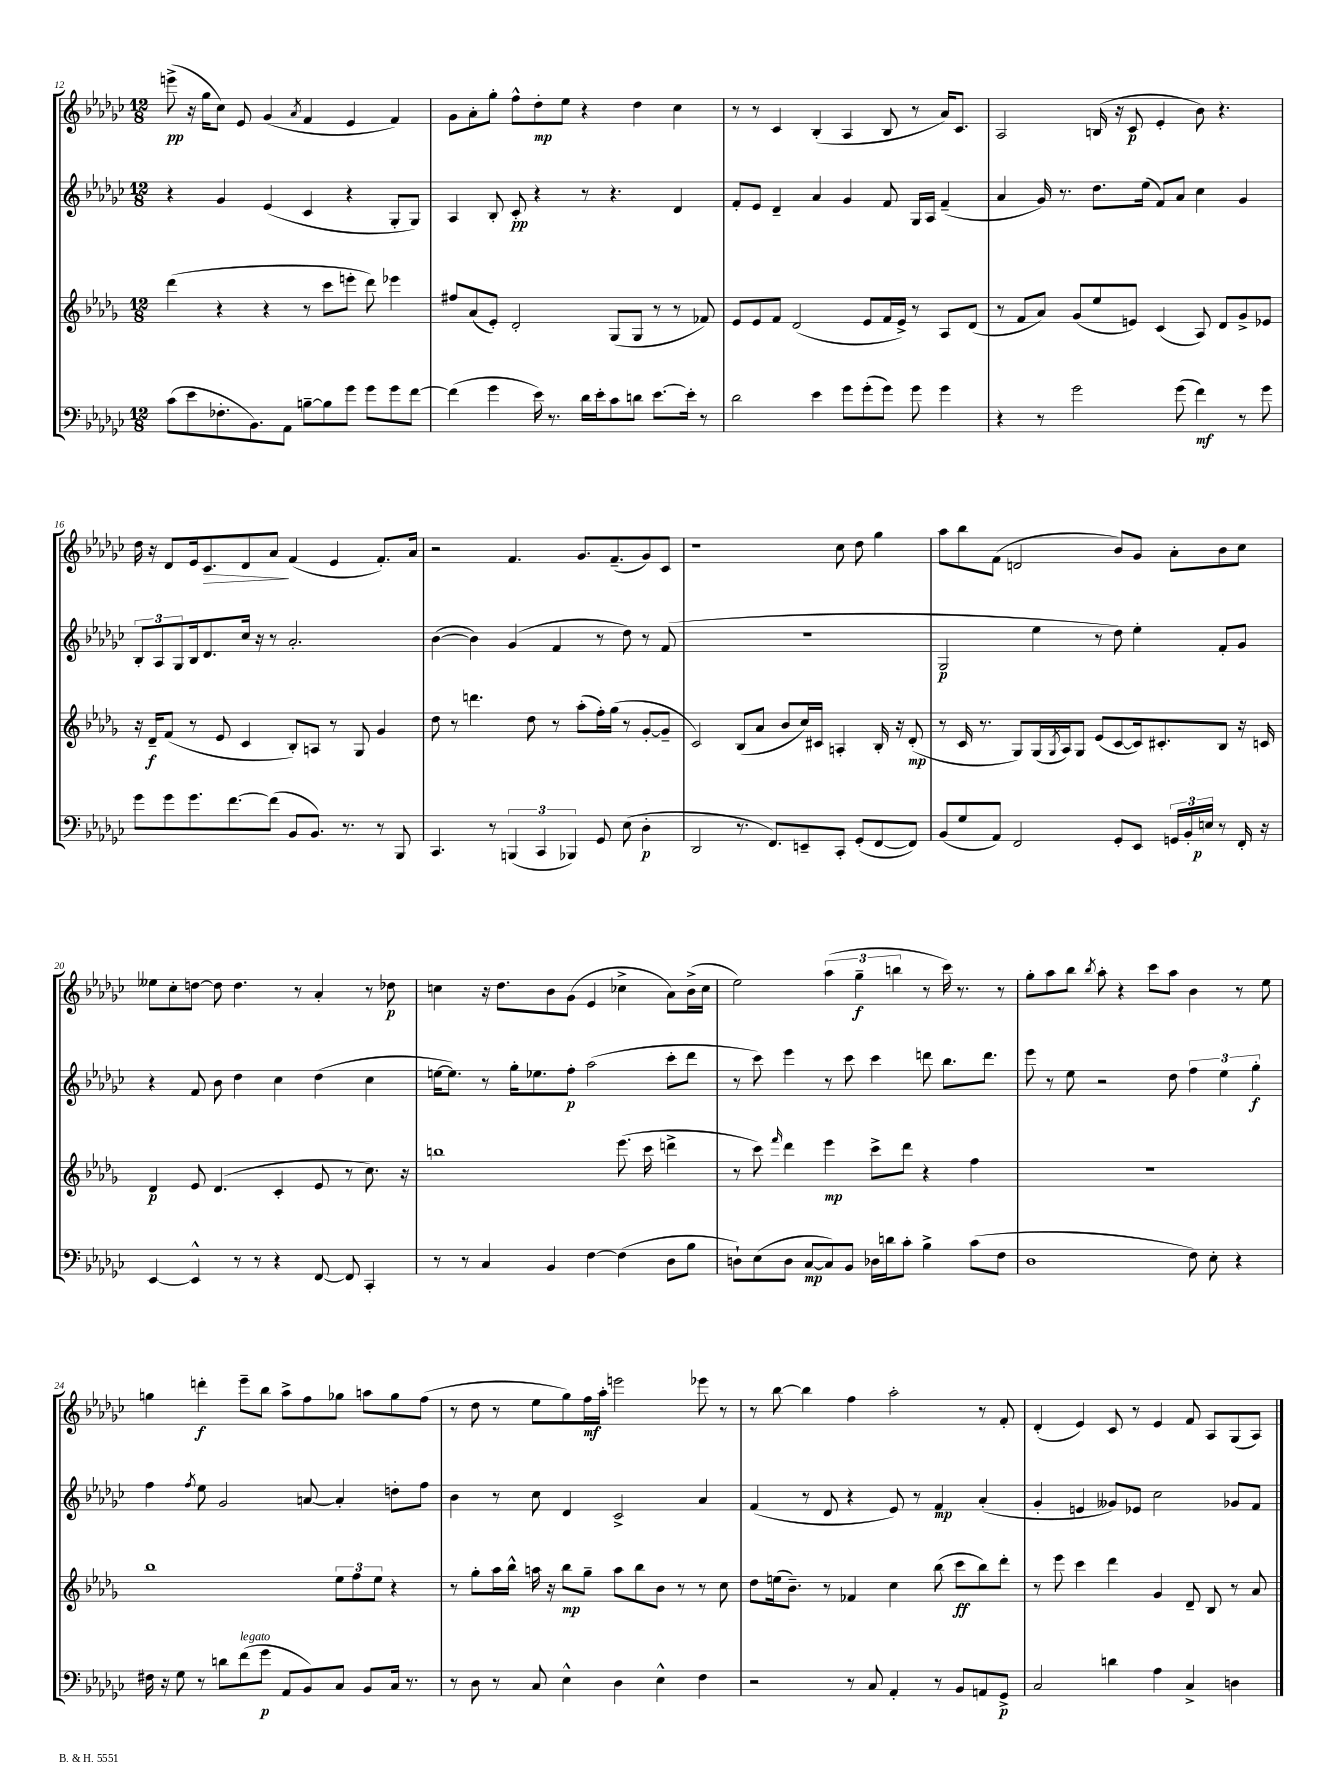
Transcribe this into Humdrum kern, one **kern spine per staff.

**kern	**dynam	**kern	**dynam	**kern	**dynam	**kern	**dynam
*part4	*part4	*part3	*part3	*part2	*part2	*part1	*part1
*staff4	*staff4	*staff3	*staff3	*staff2	*staff2	*staff1	*staff1
*clefF4	*	*clefG2	*	*clefG2	*	*clefG2	*
*k[b-e-a-d-g-c-]	*	*k[b-e-a-d-g-]	*	*k[b-e-a-d-g-c-]	*	*k[b-e-a-d-g-c-]	*
*M12/8	*	*M12/8	*	*M12/8	*	*M12/8	*
=12	=12	=12	=12	=12	=12	=12	=12
(8c-\L	.	(4ddd-\	.	4r	.	(8eeen^\	pp
8e-\	.	.	.	.	.	16r	.
.	.	.	.	.	.	16gg-\KL	.
8.F-X'\	.	4r	.	4g-/	.	8cc-\J)	.
.	.	.	.	.	.	8e-/	.
8.BB-\)	.	.	.	.	.	.	.
.	.	4r	.	(4e-/	.	(4g-/	.
8AA-\J	.	.	.	.	.	.	.
.	.	.	.	.	.	8qa-/	.
[8Bn~\L	.	8r	.	4c-/	.	4f/	.
8B\]	.	8ccc\L	.	.	.	.	.
8g-\J	.	8eeen'\J	.	4r	.	4e-/	.
8g-\L	.	8ddd-\)	.	.	.	.	.
8g-\	.	4eee-X\	.	8G-'/L	.	4f/)	.
[8f\J	.	.	.	8G-/J)	.	.	.
=13	=13	=13	=13	=13	=13	=13	=13
(4f\]	.	8ff#X/L	.	4A-/	.	8g-\L	.
.	.	(8a-/	.	.	.	8a-'\	.
4g-\	.	8e-'/J)	.	8B-'/	.	8gg-'\J	.
.	.	2d-'/	.	8c-'/	pp	8ff^^\L	.
16e-\)	.	.	.	4r	.	8dd-'\	mp
8.r	.	.	.	.	.	.	.
.	.	.	.	.	.	8ee-\J	.
16d-\LL	.	.	.	8r	.	4r	.
16e-'\J	.	.	.	.	.	.	.
8c-\	.	(8G-/L	.	4.r	.	.	.
8dn\J	.	8G-/J	.	.	.	4dd-\	.
[8.e-\L	.	8r	.	.	.	.	.
.	.	8r	.	4d-/	.	4cc-\	.
16e-'\Jk]	.	.	.	.	.	.	.
8r	.	8f-X/)	.	.	.	.	.
=14	=14	=14	=14	=14	=14	=14	=14
2d-\	.	8e-/L	.	8f'/L	.	8r	.
.	.	8e-/	.	8e-/J	.	8r	.
.	.	8f/J	.	4d-~/	.	4c-/	.
.	.	(2d-/	.	.	.	.	.
4e-\	.	.	.	4a-/	.	(4B-'/	.
8g-\L	.	.	.	4g-/	.	4A-/	.
(8g-'\	.	8e-/L	.	.	.	.	.
8g-\J)	.	16f/L	.	8f/	.	8B-/	.
.	.	16e-^/JJ)	.	.	.	.	.
8g-\	.	8r	.	16G-/LL	.	8r	.
.	.	.	.	16A-/JJ	.	.	.
4g-\	.	8A-/L	.	(4f~/	.	16a-/KL)	.
.	.	.	.	.	.	8.c-/J	.
.	.	(8d-/J	.	.	.	.	.
=15	=15	=15	=15	=15	=15	=15	=15
4r	.	8r	.	4a-/	.	2A-/	.
.	.	8f/L	.	.	.	.	.
8r	.	8a-/J)	.	16g-/)	.	.	.
.	.	.	.	8.r	.	.	.
2g-\	.	(8g-/L	.	.	.	.	.
.	.	8ee-/	.	8.dd-\L	.	(16Bn/	.
.	.	.	.	.	.	16r	.
.	.	8en/J)	.	.	.	8c-/	p
.	.	.	.	(16ee-\Jk	.	.	.
.	.	(4c/	.	8f/L)	.	4e-'/	.
(8g-\	.	.	.	8a-/J	.	.	.
4f\)	mf	8A-/)	.	4cc-\	.	8b-\)	.
.	.	8d-/L	.	.	.	4.r	.
8r	.	8g-^/	.	4g-/	.	.	.
8g-\	.	8e-X/J	.	.	.	.	.
!!LO:LB:g=z
=16	=16	=16	=16	=16	=16	=16	=16
8g-\L	.	16r	.	12B-'/L	.	16dd-\	.
.	.	16d-~/KL	f	.	.	16r	.
.	.	.	.	12A-/	.	.	.
8g-\	.	(8f/J	.	.	.	8d-/L	.
.	.	.	.	12G-/	.	.	.
8.g-\	.	8r	.	16B-/k	.	16e-/k	.
!	!	!	!	!	!	!	!LO:HP:b
.	.	.	.	8.d-/	.	8.c-/	>
.	.	8e-/	.	.	.	.	.
[8.f\	.	.	.	.	.	.	.
.	.	4c/	.	16cc-/Jk	.	8d-/	.
.	.	.	.	16r	.	.	.
(8f\J]	.	.	.	8r	.	8a-/J	.
8BB-/L	.	8B-'/L)	.	2.a-'/	.	(4f/	]
8.BB-/J)	.	8An/J	.	.	.	.	.
.	.	8r	.	.	.	4e-/	.
8.r	.	.	.	.	.	.	.
.	.	8G-/	.	.	.	.	.
8r	.	4g-/	.	.	.	8.f'/L)	.
8BBB-/	.	.	.	.	.	.	.
.	.	.	.	.	.	16a-/Jk	.
=17	=17	=17	=17	=17	=17	=17	=17
4.CC-/	.	8dd-\	.	([4b-\	.	2r	.
.	.	8r	.	.	.	.	.
.	.	4.dddn\	.	4b-\])	.	.	.
8r	.	.	.	.	.	.	.
(6BBBn/	.	.	.	(4g-/	.	4.f/	.
.	.	8dd-\	.	.	.	.	.
6CC-/	.	.	.	.	.	.	.
.	.	8r	.	4f/	.	.	.
6BBB-X/)	.	.	.	.	.	.	.
.	.	(8aa-'\L	.	.	.	8.g-/L	.
8GG-/	.	16ff'\L)	.	8r	.	.	.
.	.	(16gg-\JJ	.	.	.	(8.f~/	.
(8E-\	.	8r	.	8dd-\)	.	.	.
4D-'\	p	[8g-'/L	.	8r	.	8g-/)	.
.	.	8g-~/J]	.	(8f/	.	8c-/J	.
=18	=18	=18	=18	=18	=18	=18	=18
2DD-/	.	2c/)	.	1.r	.	1r	.
8.r	.	(8B-/L	.	.	.	.	.
.	.	8a-/J	.	.	.	.	.
8.FF/L)	.	.	.	.	.	.	.
.	.	8b-/L	.	.	.	.	.
8EEn~/	.	16cc/L)	.	.	.	.	.
.	.	16c#X/JJ	.	.	.	.	.
8CC-'/J	.	4An'/	.	.	.	8cc-\	.
(8GG-'/L	.	.	.	.	.	8dd-\	.
[8FF/	.	16B-'/	.	.	.	4gg-\	.
.	.	16r	.	.	.	.	.
8FF/J])	.	(8d-'/	mp	.	.	.	.
=19	=19	=19	=19	=19	=19	=19	=19
(8BB-/L	.	8r	.	2G-/	p	8aa-\L	.
8G-/	.	16c/	.	.	.	8bb-\	.
.	.	8.r	.	.	.	.	.
8AA-/J)	.	.	.	.	.	(8f\J	.
2FF/	.	8G-/L)	.	.	.	2dn/	.
.	.	(16G-/L	.	4ee-\	.	.	.
.	.	8qG-/	.	.	.	.	.
.	.	16A-/J)	.	.	.	.	.
.	.	8G-/J	.	.	.	.	.
.	.	(8e-/L	.	8r	.	.	.
8GG-'/L	.	[8c/	.	8dd-\)	.	8b-/L)	.
8EE-/J	.	16c/k])	.	4ee-'\	.	8g-/J	.
.	.	8.c#X'/	.	.	.	.	.
24GGn/LL	.	.	.	.	.	8a-'\L	.
24BB-'/	.	.	.	.	.	.	.
24En/JJ	p	.	.	.	.	.	.
8r	.	8B-/J	.	8f'/L	.	8b-\	.
16FF'/	.	16r	.	8g-/J	.	8cc-\J	.
16r	.	16cn/	.	.	.	.	.
!!LO:LB:g=z
=20	=20	=20	=20	=20	=20	=20	=20
[4EE-/	.	4d-/	p	4r	.	8ee--X\L	.
.	.	.	.	.	.	8cc-'\	.
4EE-^^/]	.	8e-/	.	8f/	.	[8ddn\J	.
.	.	(4.d-/	.	8b-\	.	8dd\]	.
8r	.	.	.	4dd-\	.	4.dd\	.
8r	.	.	.	.	.	.	.
4r	.	4c'/	.	4cc-\	.	.	.
.	.	.	.	.	.	8r	.
[8FF/	.	8e-/	.	(4dd-\	.	4a-'/	.
8FF/]	.	8r	.	.	.	.	.
4CC-'/	.	8.cc\)	.	4cc-\	.	8r	.
.	.	.	.	.	.	8dd-X\	p
.	.	16r	.	.	.	.	.
=21	=21	=21	=21	=21	=21	=21	=21
8r	.	1bbn	.	[16een\KL	.	4ccn\	.
.	.	.	.	8.ee\J])	.	.	.
8r	.	.	.	.	.	.	.
4C-/	.	.	.	8r	.	16r	.
.	.	.	.	.	.	8.dd-\L	.
.	.	.	.	16gg-'\KL	.	.	.
.	.	.	.	8.ee-X\	.	.	.
4BB-/	.	.	.	.	.	8b-\	.
.	.	.	.	8ff'\J	p	(8g-\J	.
[4F\	.	.	.	(2aa-\	.	4e-/	.
(4F\]	.	(8.eee-\	.	.	.	4cc-X^\	.
.	.	16ccc\	.	.	.	.	.
8D-\L	.	4dddn^\	.	8ccc-'\L	.	8a-\L)	.
8B-\J	.	.	.	8ddd-\J	.	(16b-^\L	.
.	.	.	.	.	.	16cc-\JJ	.
=22	=22	=22	=22	=22	=22	=22	=22
8Dn`\L)	.	8r	.	8r	.	2ee-\)	.
(8E-\	.	8ccc\)	.	8ccc-\)	.	.	.
.	.	16qqfff/	.	.	.	.	.
8D\J	.	4ddd-\	.	4eee-\	.	.	.
[8C-/L	mp	.	.	.	.	.	.
8C-/])	.	4eee-\	mp	8r	.	(6aa-\	.
8BB-/J	.	.	.	8ccc-\	.	.	.
.	.	.	.	.	.	6gg-~\	f
16D-X\LL	.	8ccc^\L	.	4ccc-\	.	.	.
16dn\J	.	.	.	.	.	.	.
.	.	.	.	.	.	6bbn\	.
8c-'\J	.	8ddd-\J	.	.	.	.	.
4B-^\	.	4r	.	8dddn\	.	8r	.
.	.	.	.	8.bb-\L	.	16ccc-\)	.
.	.	.	.	.	.	8.r	.
(8c-\L	.	4ff\	.	.	.	.	.
.	.	.	.	8.ddd\J	.	.	.
8F\J	.	.	.	.	.	8r	.
=23	=23	=23	=23	=23	=23	=23	=23
1D-	.	1.r	.	8eee-\	.	8gg-'\L	.
.	.	.	.	8r	.	8aa-\	.
.	.	.	.	8ee-\	.	8bb-\J	.
.	.	.	.	.	.	8qbb-/	.
.	.	.	.	2r	.	8aa-'\	.
.	.	.	.	.	.	4r	.
.	.	.	.	.	.	8ccc-\L	.
.	.	.	.	8dd-\	.	8aa-\J	.
8F\)	.	.	.	6ff\	.	4b-\	.
8E-'\	.	.	.	.	.	.	.
.	.	.	.	6ee-\	.	.	.
4r	.	.	.	.	.	8r	.
.	.	.	.	6gg-'\	f	.	.
.	.	.	.	.	.	8ee-\	.
!!LO:LB:g=z
=24	=24	=24	=24	=24	=24	=24	=24
16F#X\	.	1bb-	.	4ff\	.	4ggn\	.
16r	.	.	.	.	.	.	.
8G-\	.	.	.	.	.	.	.
.	.	.	.	8qff/	.	.	.
8r	.	.	.	8ee-\	.	4dddn'\	f
8dn\L	.	.	.	2g-/	.	.	.
!LO:TX:a:i:t=legato	!	!	!	!	!	!	!
(8f\	.	.	.	.	.	8eee-~\L	.
8g-\J	p	.	.	.	.	8bb-\J	.
8AA-/L	.	.	.	.	.	8aa-^\L	.
8BB-/)	.	.	.	[8an/	.	8ff\	.
8C-/J	.	12ee-\L	.	4a'/]	.	8gg-X\J	.
.	.	12ff\	.	.	.	.	.
8BB-/L	.	.	.	.	.	8aan\L	.
.	.	12ee-\J	.	.	.	.	.
16C-/Jk	.	4r	.	8ddn'\L	.	8gg-\	.
8.r	.	.	.	.	.	.	.
.	.	.	.	8ff\J	.	(8ff\J	.
=25	=25	=25	=25	=25	=25	=25	=25
8r	.	8r	.	4b-\	.	8r	.
8D-\	.	8gg-'\L	.	.	.	8dd-\	.
8r	.	16aa-\L	.	8r	.	8r	.
.	.	16bb-^^\JJ	.	.	.	.	.
8C-/	.	16aan\	.	8cc-\	.	8ee-\L	.
.	.	16r	.	.	.	.	.
4E-^^\	.	8bb-\L	mp	4d-/	.	8gg-\)	.
.	.	8gg-~\J	.	.	.	16ff\L	mf
.	.	.	.	.	.	16aa-'\JJ	.
4D-\	.	8aa\L	.	2c-^/	.	2eeen\	.
.	.	8bb-\	.	.	.	.	.
4E-^^\	.	8b-\J	.	.	.	.	.
.	.	8r	.	.	.	.	.
4F\	.	8r	.	4a-/	.	8eee-X\	.
.	.	8cc\	.	.	.	8r	.
=26	=26	=26	=26	=26	=26	=26	=26
2r	.	8dd-\L	.	(4f/	.	8r	.
.	.	(16een\k	.	.	.	[8bb-\	.
.	.	8.b-~\J)	.	.	.	.	.
.	.	.	.	8r	.	4bb-\]	.
.	.	8r	.	8d-/	.	.	.
8r	.	4f-X/	.	4r	.	4ff\	.
8C-/	.	.	.	.	.	.	.
4AA-'/	.	4cc\	.	8e-/)	.	2aa-'\	.
.	.	.	.	8r	.	.	.
8r	.	(8bb-\	.	4f/	mp	.	.
8BB-/L	.	8ccc\L	ff	.	.	.	.
8AAn/	.	8bb-\)	.	(4a-'/	.	8r	.
8GG-^/J	p	8ddd-'\J	.	.	.	8f'/	.
=27	=27	=27	=27	=27	=27	=27	=27
2C-/	.	8r	.	4g-'/	.	(4d-'/	.
.	.	8eee-\	.	.	.	.	.
.	.	4ccc\	.	4en/	.	4e-/)	.
4dn\	.	4ddd-\	.	8g--X/L)	.	8c-/	.
.	.	.	.	8e-X/J	.	8r	.
4A-\	.	4g-/	.	2cc-\	.	4e-/	.
4C-^/	.	8d-~/	.	.	.	8f/	.
.	.	8B-/	.	.	.	8A-/L	.
4Dn\	.	8r	.	8g-X/L	.	(8G-/	.
.	.	8a-/	.	8f/J	.	8A-/J)	.
==	==	==	==	==	==	==	==
*-	*-	*-	*-	*-	*-	*-	*-
